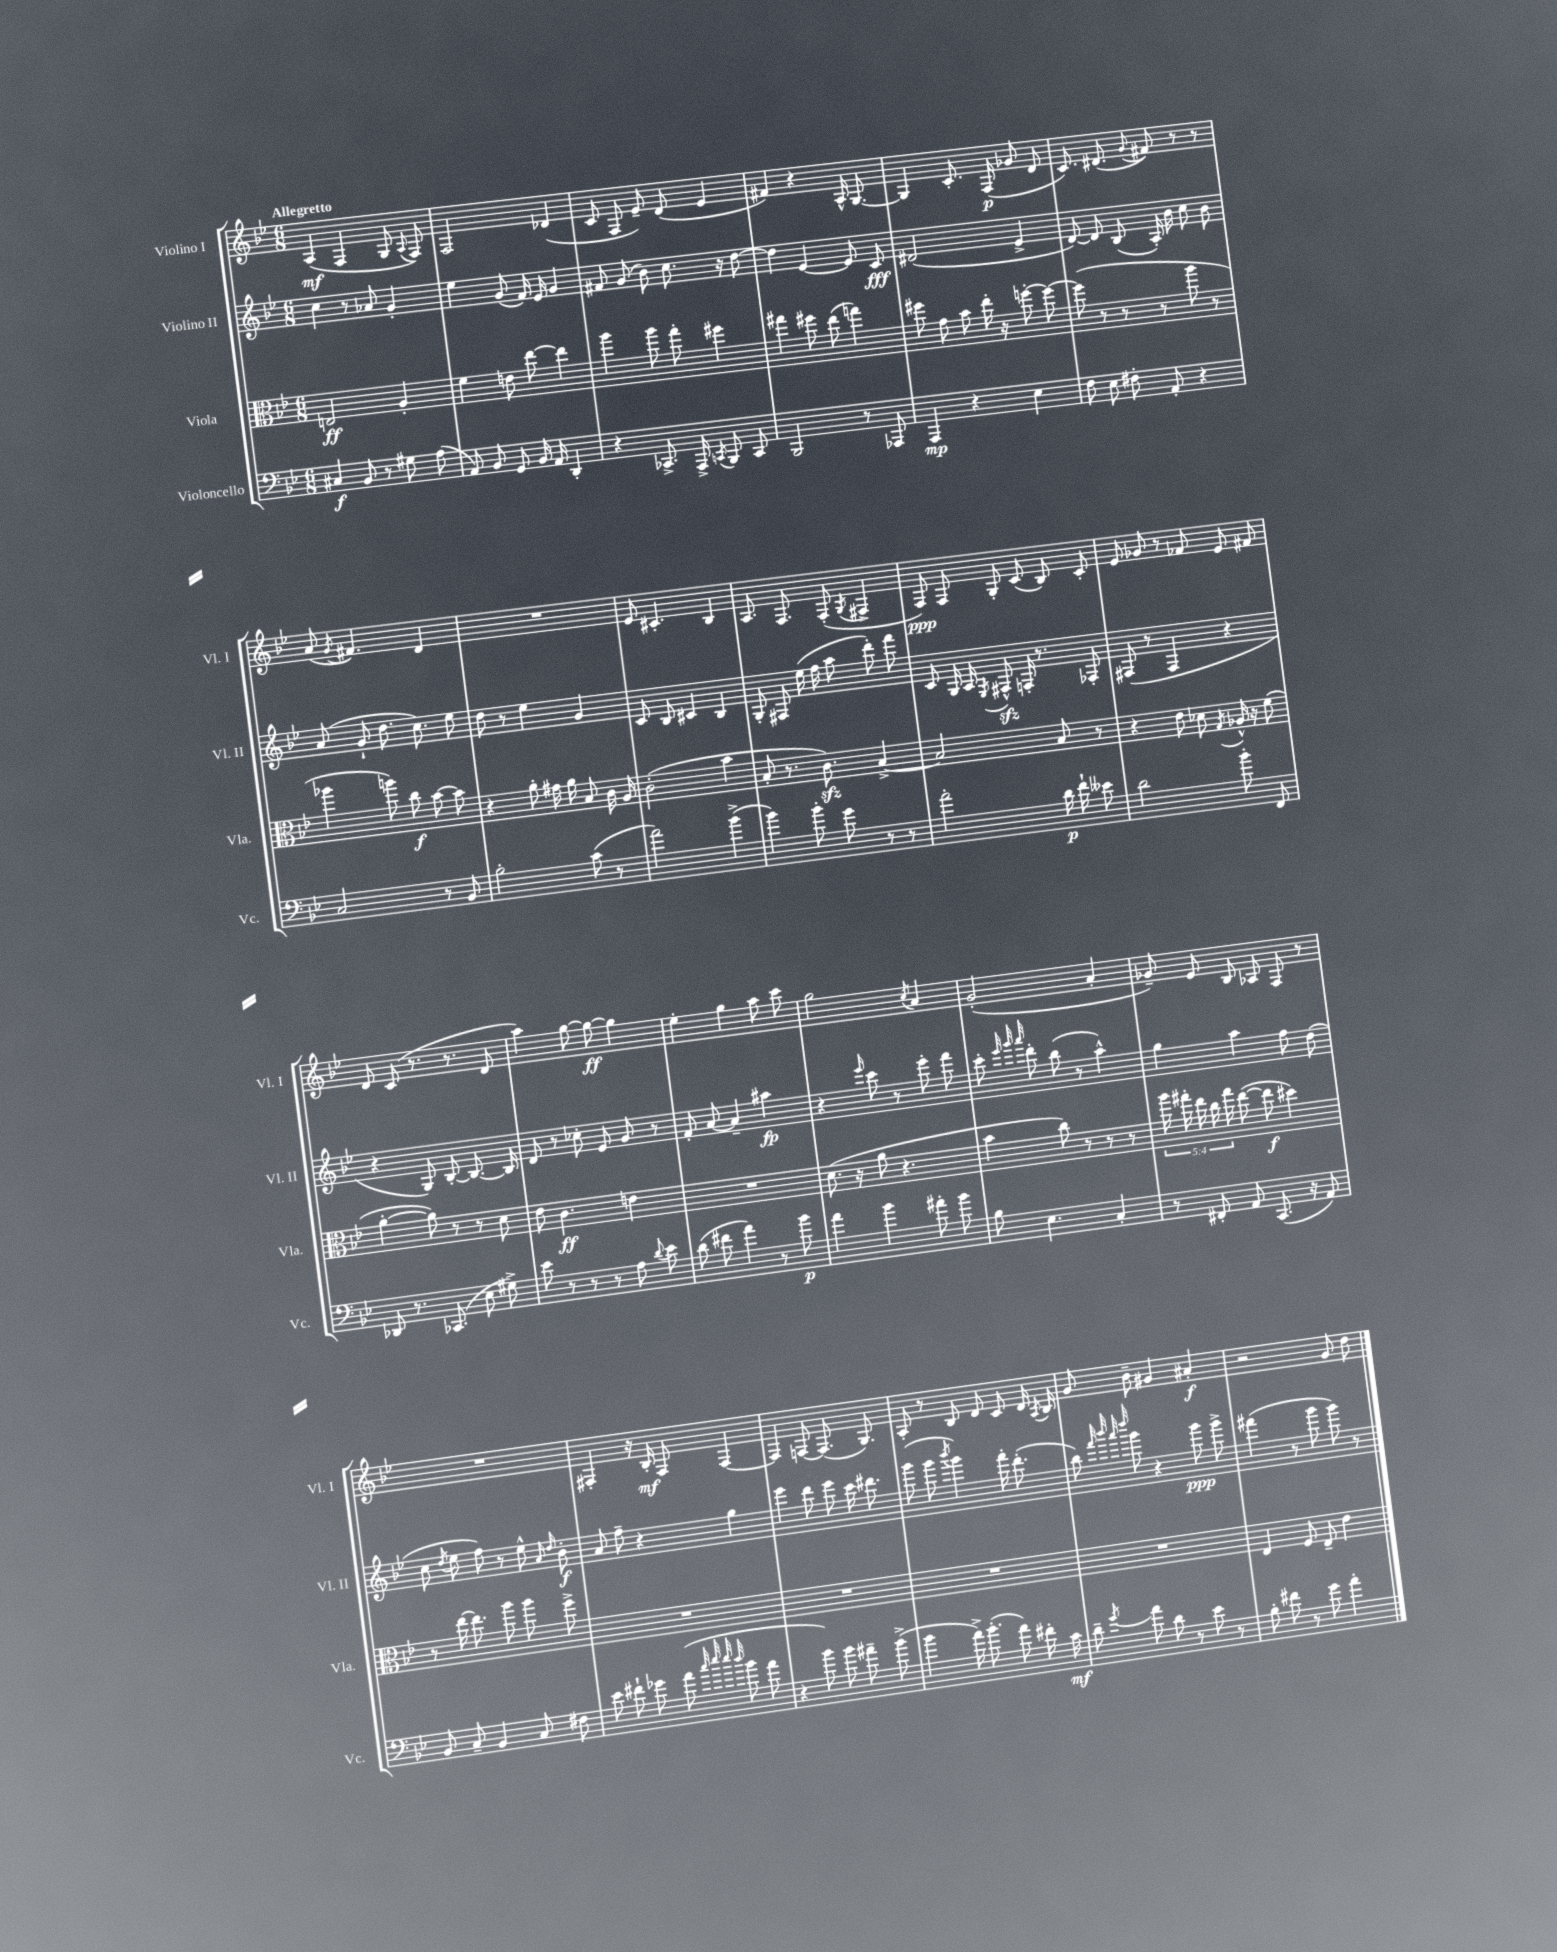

**kern	**kern	**kern	**kern
*staff4	*staff3	*staff2	*staff1
*clefF4	*clefC3	*clefG2	*clefG2
*k[b-e-]	*k[b-e-]	*k[b-e-]	*k[b-e-]
*M6/8	*M6/8	*M6/8	*M6/8
4C#	2E	4cc	(4A
8BB-	.	8r	4F
8r	.	8a-	.
8G#	4A'	4g'	8G
.	.	.	8qqA
(8A	.	.	8F)
=	=	=	=
8AA)	4f	4ee-	2F
8BB-	.	.	.
8GG	8e	(8g	.
16BB-	[8ee-	16f)	.
16AA	.	16e-	.
4DD'	4ee-]	4g	(4d-
=	=	=	=
4r	4aa	8f#	8c
.	.	(8g	8F
8.CC-^	8aa	8b-)	8e-~)
.	8gg'	8.cc	(8d
16AAA^	.	.	.
8qCC	.	.	.
8BBB-	4ff#	.	4e-
.	.	16r	.
8CC	.	[8dd	.
=	=	=	=
2BBB-	4gg#	4dd]	4f#)
.	8ff#	[4e-	4r
.	(8ee-	.	.
8r	4gg)	8e-]	16A^^
.	.	.	[8.G
8AAA-	.	8c	.
=	=	=	=
4AAA	8ff#	(2d#	4G]
.	8g	.	.
4r	8b-	.	8.c'
.	16ee-'	.	.
.	16r	.	(16F
4E-	[8ff'	4e-^	8g-
.	8ff_	.	8d
=	=	=	=
8F	(8ff]	[8d)	8.c)
8E-	8r	8d]	.
.	.	.	(8.d#
8F#'	8r	(8B-	.
.	.	.	8qqg
8AA'	8r	16A')	8f#)
.	.	16b-	.
4r	8aa	8cc	8r
.	8r	8b-	8r
=	=	=	=
2C	4aa-	(8a	(8a
.	.	.	8qg
.	.	8g`	4.f#)
.	8aa)	8.dd	.
.	8cc	.	.
.	.	8.cc)	.
8r	[8b-	.	4d
8BB-	8b-]	8ee-	.
=	=	=	=
2B-'	4r	8dd	2.r
.	.	8r	.
.	8a'	4ee-	.
.	16g#	.	.
.	16a	.	.
(8c	8B-	4g	.
8r	16c	.	.
.	16A	.	.
=	=	=	=
2a)	(2c'	8c	8e-
.	.	8B-	4.c#'
.	.	4c#	.
(4b-^	4b-	4B-	4B-
=	=	=	=
4b-)	8B-'	8G'	8.A
.	8.r	8F#	.
.	.	.	8.F
8b-'	.	(16ee-	.
.	8.c)	16ff	.
8g	.	8aa	(8F'
.	.	.	8qG
8r	[4B-^	8ddd')	4F#^
8r	.	8fff	.
=	=	=	=
2a'	2B-]	8c	8F)
.	.	16G	8F
.	.	16A	.
.	.	8qE-	.
.	.	8F#^^	8G'
.	.	16F'	(8c
.	.	8.r	.
16d	8B-	.	8B-)
16f`	.	.	.
8e--	8r	8F-'	8c'
=	=	=	=
2d	4r	(8F#	8e-
.	.	8r	8g-
.	8e-	4F#	8r
.	8d-	.	8f-
.	8qG	.	.
8b-'	16A-^^	4r	8e-
.	16r	.	.
8FF	(8f	.	8f#
=	=	=	=
8DD-	[4a'	4r	8d
8.r	.	.	(8c
.	8a])	8G)	8.r
(8.CC-	.	.	.
.	8r	[8B-'	.
.	.	.	8.r
8E-	8r	8.B-_	.
8G#^)	8d	.	8d
.	.	16B-]	.
=	=	=	=
8e-	8e-	8d	4aa)
8r	4.c	8r	.
8r	.	8cc-'	[8gg
8r	.	8e-	8gg_
8A	4e	8g	4gg]
8qqd	.	.	.
8e-	.	8r	.
=	=	=	=
(8d	2.r	8f'	4ee-'
8f#	.	[8a	.
4a)	.	4a~]	4gg
8r	.	4aa#	8aa
8b-	.	.	8ccc
=	=	=	=
4a	(8.d	4r	2gg
.	16r	.	.
.	.	16qqeee-	.
4b-	8a	8ccc	.
.	4.r	8r	.
.	.	.	8qcc
8a#'	.	8eee-'	4a
8b-	.	8fff	.
=	=	=	=
8B-	4b-	8ccc'	(2g'
.	.	32qqeee-	.
.	.	32qqggg	.
.	.	32qqaaa	.
4.E-	.	8ddd'	.
.	8cc)	(8bb-	.
.	8r	8r	.
4C'	8r	4aa^^)	4a'
.	8r	.	.
=	=	=	=
8r	20aa	4gg	8g-~)
.	20gg#'	.	.
.	20ee-	.	.
8FF#'	.	.	8e-
.	20cc	.	.
.	20gg#	.	.
8AA	([8ee-	4aa	8B-
(8.CC	8ee-]	.	8A-
.	4dd#)	8ff	8F
16r	.	.	.
8AA)	.	(8dd	8r
=	=	=	=
8BB-	8r	8cc	2.r
.	.	8qdd	.
8C~	[16ee-	8ee-	.
.	8.ee-]	.	.
4BB-	.	8ff)	.
.	8aa	8r	.
8C	8aa	8ee-^^	.
.	.	16qqa	.
.	.	16qqdd	.
8F#	8ff^	8b-'	.
=	=	=	=
8e-	2.r	8a	4F#'
8f#`	.	8ff~	.
8g-	.	4r	16r
.	.	.	16B-'
(8a	.	.	8F#
32qqcc	.	.	.
32qqee-	.	.	.
32qqee-	.	.	.
32qqdd	.	.	.
8b-	.	4gg	[4F#
8a	.	.	.
=	=	=	=
4r	2.r	4eee-	4F#]
8b-)	.	8ddd	[8F
8b-	.	8eee-	(8.F]
8a#~	.	16ccc	.
.	.	8.ddd#	8.G)
(8b-^	.	.	.
=	=	=	=
4b-	2.r	(8ggg	8A'
.	.	8ggg	8r
.	.	8qbbb-	.
16a^)	.	4ggg)	8B-
(8.b-'	.	.	.
.	.	.	8d
8a)	.	16fff'	8c
.	.	(8.ddd'	.
16f#'	.	.	16d
.	.	.	8qA
16c	.	.	16B-
=	=	=	=
8d~	2.r	8bb-)	8g
.	.	32qqfff	.
.	.	32qqbbb-	.
.	.	32qqaaa	.
8qg	.	32qqdddd	.
8a	.	8ggg	8b-~
8d	.	4r	4g#
8r	.	.	.
8e-	.	8ggg	4a#'
8r	.	8ggg^	.
=	=	=	=
8B-'	4E-	(4fff#	2r
8f#	.	.	.
8r	8F	8r	.
8g	8E-~	8ggg	.
4a'	4e-	8ggg)	8g
.	.	8r	8dd
==	==	==	==
*-	*-	*-	*-
